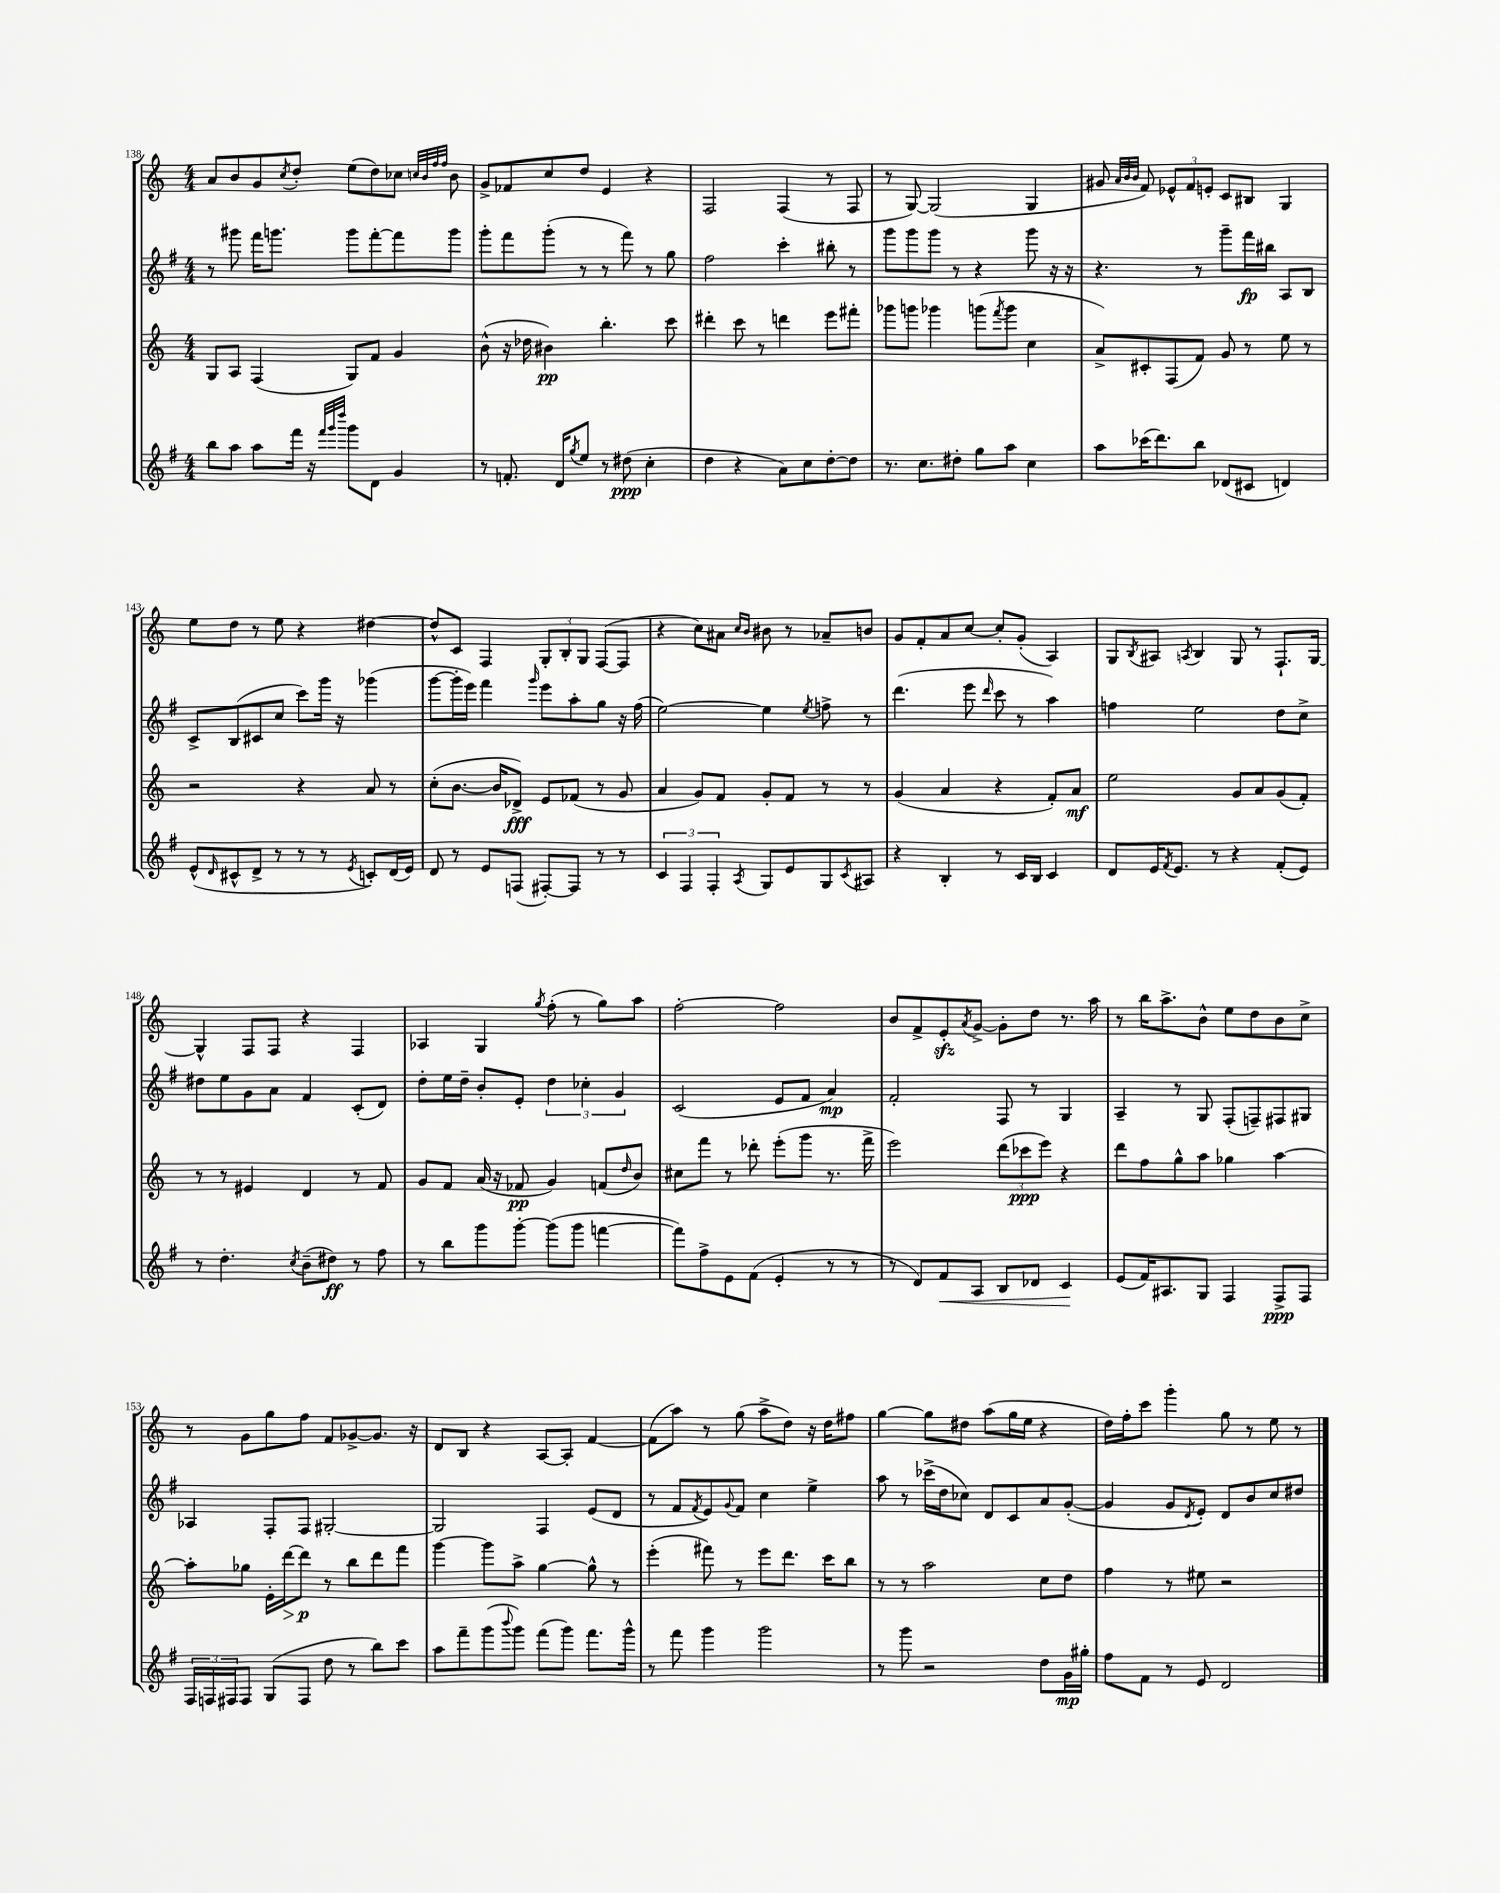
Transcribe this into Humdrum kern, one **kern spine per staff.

**kern	**kern	**kern	**kern
*staff4	*staff3	*staff2	*staff1
*clefG2	*clefG2	*clefG2	*clefG2
*k[f#]	*k[]	*k[f#]	*k[]
*M4/4	*M4/4	*M4/4	*M4/4
8bb\L	8G/L	8r	8a/L
8aa\J	8A/J	8ggg#\	8b/
8aa\L	(4F/	16fff#\LK	8g/
.	.	8.ggg\J	.
.	.	.	8qcc/
16fff#\Jk	.	.	8dd'/J
16r	.	.	.
32qqfff#/LLL	.	.	.
32qqggg/	.	.	.
32qqdddd/JJJ	.	.	.
8ggg\L	8G/L)	8ggg\L	(8ee\L
8d\J	8f/J	[8fff#'\	8dd\)
4g/	4g/	8fff#\]	8cc-\J
.	.	.	32qqcc/LLL
.	.	.	32qqb/
.	.	.	32qqff/
.	.	.	32qqff/JJJ
.	.	8ggg\J	8b\
=	=	=	=
8r	(8b^^\	8ggg'\L	8g^/L
8.f'/	16r	8fff#\	8f-/
.	16dd-\	.	.
.	4b#\)	(8ggg'\J	8cc/
16d/LK	.	.	.
8qgg/	.	.	.
8ee/J	.	8r	8dd/J
8r	4.bb'\	8r	4e/
(8dd#\	.	8fff#\)	.
4cc'\	.	8r	4r
.	8ccc\	8gg\	.
=	=	=	=
4dd\	4ddd#'\	2ff#\	2F/
4r	8ccc\	.	.
.	8r	.	.
8a\L)	4ddd\	4ccc'\	(4F/
8cc\	.	.	.
[8dd'\	8eee\L	8bb#'\	8r
8dd\]J	8fff#'\J	8r	8F/
=	=	=	=
8.r	8ggg-\L	8ggg\L	8r
.	8ggg\J	8ggg\	[8G/)
8.cc\L	.	.	.
.	4ggg-\	8ggg\J	(2G/]
8dd#'\J	.	8r	.
8gg\L	(8ggg\L	4r	.
.	8qfff/	.	.
8aa\J	8ggg\J	.	.
4cc\	4cc\	8ggg\	4G/
.	.	16r	.
.	.	16r	.
=	=	=	=
8aa\L	8a^/L)	4.r	8g#/
.	.	.	32qqa/LLL
.	.	.	32qqb/
.	.	.	32qqb/JJJ
(16ccc-\K	8c#'/	.	8f/)
8.ddd\)	.	.	.
.	(8F/	.	12e-^^/L
.	.	.	12f/
8bb\J	8f/J)	8r	.
.	.	.	12e'/J
(8d-/L	8g/	8ggg~\L	8c/L
8c#/J	8r	16fff#\L	8B#/J
.	.	16bb#\JJ	.
4d/)	8ee\	8A/L	4G/
.	8r	8B/J	.
=	=	=	=
(8e^^/L	2r	8c^/L	8ee\L
16qqd/	.	.	.
8c#^^/	.	(8B/	8dd\J
8d^/J	.	8c#/	8r
8r	.	8cc/J	8ee\
8r	4r	8ccc\L)	4r
8r	.	16ggg\Jk	.
.	.	16r	.
8qe/	.	.	.
8c'/L)	8a/	(4ggg-\	[4dd#\
(16d/L	8r	.	.
16e/JJ)	.	.	.
=	=	=	=
8d/	(8cc'\L	[8ggg\L	8dd#^^/]L
8r	[8.b\J	16ggg'\]L	8c/J
.	.	16eee\JJ)	.
8e/L	.	4fff#\	4F/
.	16b/]LK	.	.
(8F/J	8d-^/J)	.	.
.	.	16qqggg/	.
[8F#'/L)	8e/L	8eee\L	12G'/L
.	.	.	12B'/
8F#/]J	(8f-/J	8aa'\	.
.	.	.	12G/J
8r	8r	8gg\J	([8F/L
8r	8g/	16r	8F/]J
.	.	(16ff#\	.
=	=	=	=
6c/	4a/	[2ee\)	4r
6F#/	.	.	.
.	8g/L)	.	8cc\L)
6F#'/	.	.	.
.	8f/J	.	8a#\J
.	.	.	16qqcc/LL
8qA/	.	.	16qqb/JJ
8G/L	8g'/L	4ee\]	8b#\
8e/	8f/J	.	8r
.	.	8qee/	.
8G/	8r	8ff^\	8a-~/L
8qc/	.	.	.
8A#/J	8r	8r	8b/J
=	=	=	=
4r	(4g/	(4.ddd\	8g/L
.	.	.	8f'/
4B'/	4a/	.	8a/
.	.	8eee\	[8cc/J
.	.	16qqddd/	.
8r	4r	8ccc\	8cc'/]L
16c/LL	.	8r	(8g'/J
16B/JJ	.	.	.
4c/	8f'/L)	4aa\)	4A/)
.	8a/J	.	.
=	=	=	=
8d/L	2ee\	4ff\	8G/L
.	.	.	8qB/
16e/K	.	.	8A#/J
8qf#/	.	.	.
8.e/J	.	.	.
.	.	.	8qA/
.	.	2ee\	4B/
8r	.	.	.
4r	8g/L	.	8G/
.	8a/	.	8r
(8f#'/L	(8g/	8dd\L	8.F`/L
8e/J)	8f'/J)	8cc^\J	.
.	.	.	[16G/Jk
=	=	=	=
8r	8r	8dd#\L	4G^^/]
4.dd'\	8r	8ee\	.
.	4e#/	8g\	8F/L
.	.	8a\J	8F/J
8qcc/	.	.	.
(8b~\L	4d/	4f#/	4r
8dd#\J)	.	.	.
8r	8r	(8c'/L	4F/
8ff#\	8f/	8d/J)	.
=	=	=	=
8r	8g/L	8dd'\L	4A-/
8bb\L	8f/J	16ee\L	.
.	.	16dd~\JJ	.
8ggg\	(16a/	8b'/L	4G/
.	16r	.	.
[8ggg'\J	8f-/	8e'/J	.
.	.	.	8qgg/
(8ggg\]L	4g/)	6dd\	(8ff'\
8ggg\J	.	.	8r
.	.	6cc-'\	.
[4fff\	(8f/L	.	8gg\L)
.	.	6g/	.
.	16qqdd/	.	.
.	8b/J)	.	8aa\J
=	=	=	=
8fff\]L)	8cc#\L	(2c/	[2ff'\
8ff#^\	8fff\J	.	.
8e\	8r	.	.
(8f#\J	8ddd-'\	.	.
4e'/	(8eee'\L	8e/L	2ff\]
.	8ggg\J	8f#/J	.
8r	8.r	4a/)	.
8r	.	.	.
.	16fff^\	.	.
=	=	=	=
8r	2eee\)	2f#'/	8b/L
8d/L)	.	.	8f^/
8f#/	.	.	8e'/
.	.	.	8qa/
8A/J	.	.	[8g^/J
8B/L	(12ddd\L	8F#/	8g'\]L
.	12ccc-\	.	.
8d-/J	.	8r	8dd\J
.	12eee\J)	.	.
4c/	4r	4G/	8.r
.	.	.	16aa\
=	=	=	=
(8e/L	8ddd\L	4A~/	8r
16f#/K)	8ff\	.	16bb\LK
8.A#/	.	.	8.aa^\
.	8gg^^\	8r	.
8G/J	8aa\J	8G/	8b^^\J
4F#/	4gg-\	(8F#'/L	8ee\L
.	.	8F~/)	8dd\
8F#^/L	[4aa\	8F#/	8b\
8F#/J	.	8G#/J	8cc^\J
=	=	=	=
24F#/LL	8aa'\]L	4A-/	8r
24F/	.	.	.
24F#/J	.	.	.
8F#/J	8gg-\J	.	8g\L
(8G/L	16e'\LL	8F#'/L	8gg\
.	[16ddd\J	.	.
8F#/J	8ddd\]J	8F#/J	8ff\J
8dd\	8r	[2G#'/	8f/L
8r	8bb\L	.	[8g-^/
8bb\L)	8ddd\	.	8.g-/]J
8ccc\J	8fff\J	.	.
.	.	.	16r
=	=	=	=
8aa\L	[4ggg\	2G#/]	8d/L
8fff#~\	.	.	8B/J
(8ggg\	8ggg\]L	.	4r
8qqbbb/	.	.	.
8ggg\J)	8aa^\J	.	.
(8fff#\L	[4gg\	4F#/	[8A/L
8ggg\J)	.	.	8A'/]J
8.fff#\L	8gg^^\]	(8e/L	[4f/
.	8r	8d/J	.
16ggg^^\Jk	.	.	.
=	=	=	=
8r	(4eee'\	8r	(8f\]L
8fff#\	.	8f#/L	8aa\J)
.	.	8qf#/	.
4ggg\	8fff#\)	8e/)	8r
.	.	8qqg/	.
.	8r	8f#/J	(8gg\
2ggg\	8eee\L	4cc\	8aa^\L
.	8.ddd\J	.	8dd\J)
.	.	4ee^\	16r
.	16ccc\LK	.	16dd\LK
.	8bb\J	.	8ff#\J
=	=	=	=
8r	8r	8aa\	[4gg\
8ggg\	8r	8r	.
2r	2aa\	(16ccc-^\LL	8gg\]L
.	.	16dd\J	.
.	.	8cc-\J)	8dd#\J
.	.	8d/L	(8aa\L
.	.	8c/	16gg\L
.	.	.	16ee\JJ
8dd\L	8cc\L	8a/	4r
16g\L	8dd\J	([8g'/J	.
16gg#'\JJ	.	.	.
=	=	=	=
8ff#\L	4ff\	4g/]	16dd\LL)
.	.	.	16ff'\J
8f#\J	.	.	8ccc\J
8r	8r	8g/L	4ggg'\
.	.	8qd/	.
8e/	8ee#\	8e'/J)	.
2d/	2r	8d/L	8gg\
.	.	8b/	8r
.	.	8cc/	8ee\
.	.	8dd#/J	8r
==	==	==	==
*-	*-	*-	*-
